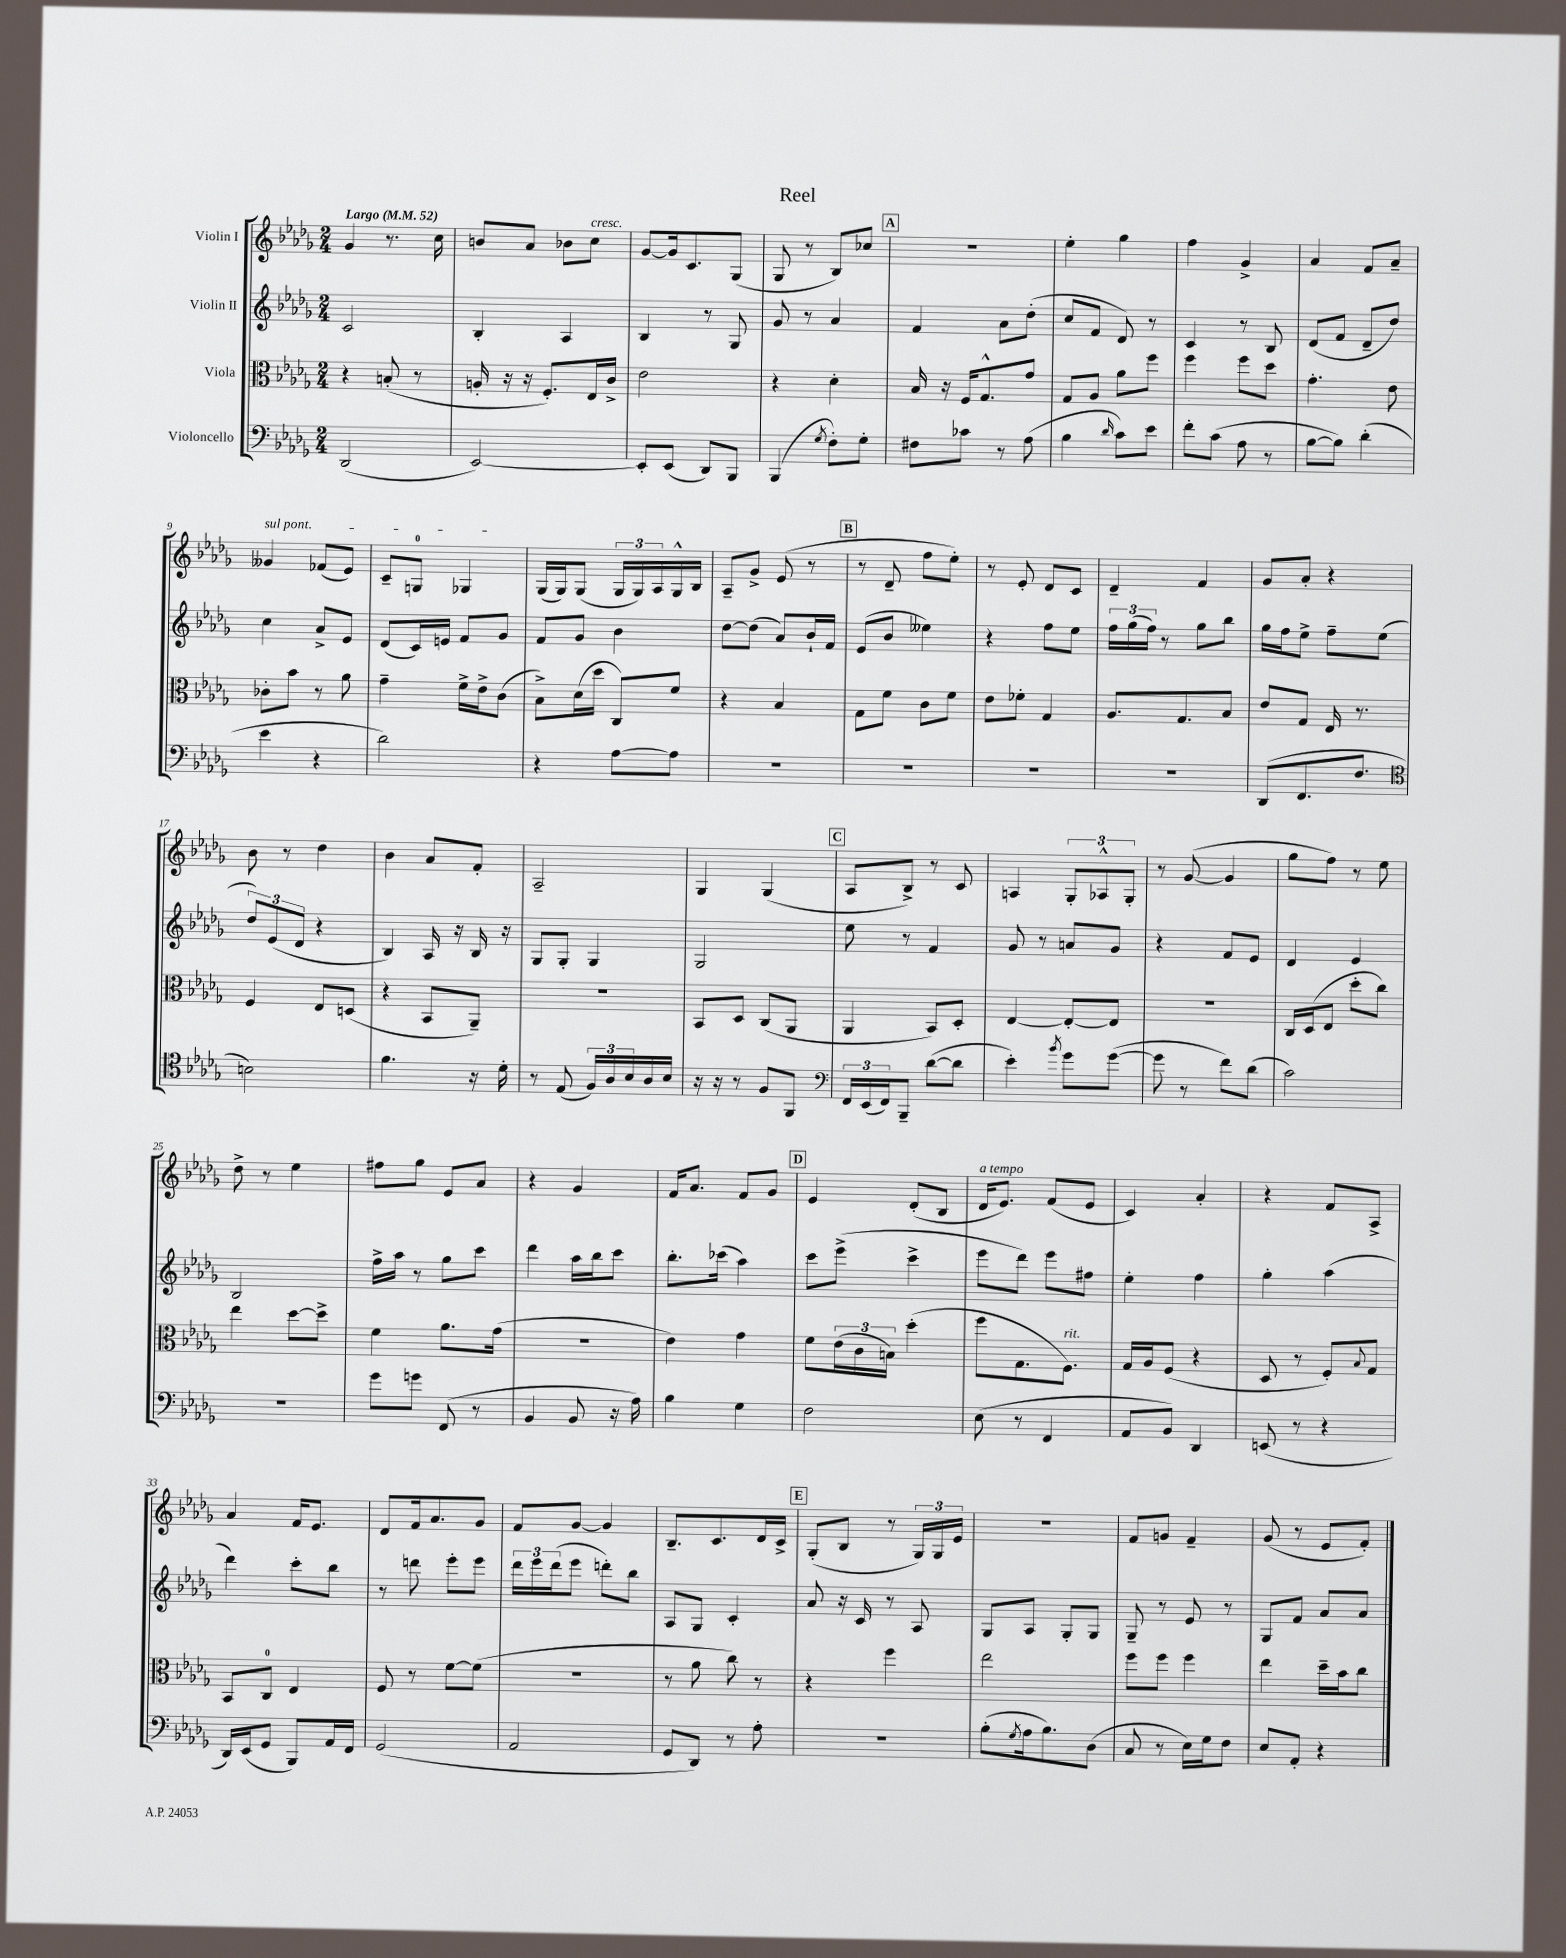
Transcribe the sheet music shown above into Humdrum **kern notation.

**kern	**kern	**kern	**kern
*staff4	*staff3	*staff2	*staff1
*clefF4	*clefC3	*clefG2	*clefG2
*k[b-e-a-d-g-]	*k[b-e-a-d-g-]	*k[b-e-a-d-g-]	*k[b-e-a-d-g-]
*M2/4	*M2/4	*M2/4	*M2/4
*MM52	*MM52	*MM52	*MM52
(2DD-/	4r	2c/	4g-/
.	(8B'/	.	8.r
.	8r	.	.
.	.	.	16cc\
=	=	=	=
[2EE-/)	16A'/	4B-'/	8b/L
.	16r	.	.
.	16r	.	8a-/J
.	8.F'/L)	.	.
.	.	4A-/	8b-\L
.	16E-/L	.	8cc\J
.	16c^/JJ	.	.
=	=	=	=
8EE-'/]L	2e-\	4B-/	[8g-/L
(8EE-/J	.	.	16g-/]k
.	.	.	8.c/
8DD-/L)	.	8r	.
8BBB-/J	.	8G-/	(8G-/J
=	=	=	=
(4BBB-/	4r	8g-/	8G-/
.	.	8r	8r
8qG-/	.	.	.
8F'\L)	4d-'\	4a-/	8B-/L)
8G-'\J	.	.	8cc-/J
=	=	=	=
8F#\L	16B-/	4f/	2r
.	16r	.	.
8c-\J	16F/LK	.	.
.	8.G-^^/	.	.
8r	.	8a-\L	.
(8A-\	8g-/J	(8dd-'\J	.
=	=	=	=
4B-\	8G-/L	8cc/L	4ee-'\
.	8A-/J	8f/J	.
16qqd-/	.	.	.
8c\L)	8a-\L	8d-/)	4gg-\
8e-\J	8ff\J	8r	.
=	=	=	=
8f'\L	4ff\	4c/	4ff\
(8c\J	.	.	.
8A-\	8ff\L	8r	4g-^/
8r	8dd-\J	8B-/	.
=	=	=	=
[8B-\L	4.g-'\	(8d-/L	4a-/
8B-\]J)	.	8f/J	.
(4d-'\	.	8d-~/L	8f/L
.	8e-\	8dd-/J)	8a-~/J
=	=	=	=
4e-\	8c-'\L	4cc\	4g--/
.	8b-\J	.	.
4r	8r	8a-^/L	(8f-/L
.	8a-\	8e-/J	8e-/J)
=	=	=	=
2d-\)	4g-~\	(8d-/L	8c~/L
.	.	16c/L)	8G/J
.	.	16e/JJ	.
.	16f^\LL	8f/L	4G-/
.	16e-^\J	.	.
.	(8c\J	8g-/J	.
=	=	=	=
4r	8B-^\L)	8f/L	(16G-/LL
.	.	.	16G-/J)
.	(16d-\L	8g-/J	(8G-/J
.	16dd-\JJ	.	.
[8A-\L	8C/L)	4b-\	24G-/LL
.	.	.	24G-/)
.	.	.	24A-/
8A-\]J	8f/J	.	16G-^^/
.	.	.	16B-/JJ
=	=	=	=
2r	4r	[8dd-\L	8A-~/L
.	.	(8dd-\]J	8g-^/J
.	4B-/	8a-/L)	(8e-/
.	.	16b-`/L	8r
.	.	16f/JJ	.
=	=	=	=
2r	8G-\L	(8e-/L	8r
.	8f\J	8b-/J	8d-~/
.	8c\L	4ee--\)	8ff\L
.	8f\J	.	8ee-'\J)
=	=	=	=
2r	8e-\L	4r	8r
.	8f-'\J	.	8e-'/
.	4G-/	8ff\L	8d-/L
.	.	8ee-\J	8c/J
=	=	=	=
2r	8.A-/L	24ff\LL	4d-~/
.	.	(24gg-\	.
.	.	24ff\JJ)	.
.	.	8r	.
.	8.G-/	.	.
.	.	8gg-\L	4f/
.	8B-/J	8bb-\J	.
=	=	=	=
(8DD-/L	8e-/L	16gg-\LL	8g-/L
.	.	16ff\J	.
8.FF/	8G-/J	8ee-^\J	8a-'/J
.	16E-/	8ff~\L	4r
8.F/J	8.r	.	.
.	.	(8ee-\J	.
=	=	=	=
*clefC4	*	*	*
2B\)	4F/	12dd-/L)	8b-\
.	.	(12e-/	.
.	.	.	8r
.	.	12d-/J	.
.	8E-/L	4r	4dd-\
.	(8D/J	.	.
=	=	=	=
4.f\	4r	4B-/)	4b-\
.	8BB-/L	16A-/	8a-/L
.	.	16r	.
16r	8AA-~/J)	16B-/	8f'/J
16d-'\	.	16r	.
=	=	=	=
8r	2r	8G-/L	2A-~/
(8E-/	.	8G-'/J	.
24F/LL)	.	4G-/	.
24A-/	.	.	.
24B-/	.	.	.
16A-/	.	.	.
16B-/JJ	.	.	.
=	=	=	=
16r	8BB-/L	2G-/	4G-/
16r	.	.	.
8r	8D-/J	.	.
8F/L	(8C/L	.	(4G-/
8FF/J	8AA-/J	.	.
=	=	=	=
*clefF4	*	*	*
24FF/LL	4AA-/	8ee-\	8A-/L
(24EE-/	.	.	.
24FF/J)	.	.	.
8BBB-~/J	.	8r	8B-^/J)
([8d-\L	8BB-/L)	4f/	8r
8d-\]J	8D-'/J	.	8c/
=	=	=	=
4e-'\)	[4E-/	8g-/	4A/
.	.	8r	.
8qb-/	.	.	.
8g-\L	8E-'/_L	8a/L	12G-'/L
.	.	.	12A-^^/
([8g-\J	8E-/]J	8g-/J	.
.	.	.	12G-'/J
=	=	=	=
8g-\]	2r	4r	8r
8r	.	.	([8g-/
8f\L)	.	8f/L	4g-/]
(8d-\J	.	8e-/J	.
=	=	=	=
2c\)	16C/LL	4d-/	8gg-\L
.	(16D-/J	.	.
.	8E-/J	.	8ff\J)
.	8dd-'\L	4e-/	8r
.	8cc\J)	.	8ee-\
=	=	=	=
2r	4ee-\	2B-/	8dd-^\
.	.	.	8r
.	[8dd-\L	.	4ee-\
.	8dd-^\]J	.	.
=	=	=	=
8g-\L	4f\	16ff^\LL	8ff#\L
.	.	16aa-\JJ	.
8g\J	.	8r	8gg-\J
(8FF/	8.a-\L	8gg-\L	8e-/L
8r	.	8ccc\J	8a-/J
.	(16g-\Jk	.	.
=	=	=	=
4BB-/	2r	4ddd-\	4r
8BB-/	.	16aa-\LL	4g-/
.	.	16bb-\J	.
16r	.	8ccc\J	.
16A-\)	.	.	.
=	=	=	=
4B-\	4e-\)	8.bb-'\L	16f/LK
.	.	.	8.a-/J
.	.	(16ccc-\Jk	.
4G-\	4g-\	4aa-\)	8f/L
.	.	.	8g-/J
=	=	=	=
2F\	8f\L	8ccc\L	4e-/
.	(24e-\L	(8eee-^\J	.
.	24c\	.	.
.	24B\JJ)	.	.
.	(4dd-'\	4ccc^\	(8d-'/L
.	.	.	8B-/J
=	=	=	=
(8E-\	8ff\L	8eee-\L	16d-/LK
.	.	.	8.e-/J)
8r	8.G-\	8ddd-\J)	.
4FF/	.	8eee-\L	(8f/L
.	8.F\J)	.	.
.	.	8ff#\J	8e-/J
=	=	=	=
8AA-/L	16G-/LL	4ee-'\	4c/)
.	16A-/J	.	.
8BB-/J)	(8F/J	.	.
4DD-/	4r	4ff\	4a-'/
=	=	=	=
(8EE/	8D-/	4gg-'\	4r
8r	8r	.	.
4r	8F'/L)	(4aa-\	8f/L
.	8qqB-/	.	.
.	8G-/J	.	8A-^/J
=	=	=	=
16DD-/LL)	8BB-/L	4ddd-\)	4a-/
(16EE-/J	.	.	.
8GG-/J	8C/J	.	.
8BBB-/L)	4E-/	8ccc'\L	16f/LK
.	.	.	8.e-/J
16AA-/L	.	8bb-\J	.
16FF/JJ	.	.	.
=	=	=	=
(2GG-/	8F/	8r	8d-/L
.	8r	8ddd\	16f/k
.	.	.	8.a-/
.	[8f\L	8eee-'\L	.
.	(8f\]J	8eee-\J	8g-/J
=	=	=	=
2AA-/	2r	24ddd-\LL	8f/L
.	.	24eee-\	.
.	.	(24ddd-\J	.
.	.	8eee-\J	[8g-/J
.	.	8ddd'\L)	4g-/]
.	.	8bb-\J	.
=	=	=	=
8GG-/L	8r	8A-/L	8.B-~/L
8DD-/J)	8a-\	8G-/J	.
.	.	.	8.c/
8r	8cc\)	4c'/	.
8A-'\	8r	.	16d-/L
.	.	.	16c^/JJ
=	=	=	=
2r	4r	8a-/	(8G-'/L
.	.	16r	8B-/J
.	.	16c/	.
.	4ff\	8r	8r
.	.	8A-/	24G-/LL)
.	.	.	24G-/
.	.	.	24e-/JJ
=	=	=	=
(8B-'\L	2ee-\	8G-/L	2r
8qG-/	.	.	.
16A-\k	.	8A-/J	.
8.B-\)	.	.	.
.	.	8G-'/L	.
(8D-\J	.	8G-/J	.
=	=	=	=
8C/	8ff\L	8G-~/	8f/L
8r	8ff\J	8r	8g/J
16E-\LL)	4ff\	8e-/	4f~/
16G-\J	.	.	.
8F\J	.	8r	.
=	=	=	=
8E-/L	4ee-\	8G-/L	(8g-/
8AA-'/J	.	8f/J	8r
4r	16dd-~\LL	8a-/L	8e-/L
.	16b-\J	.	.
.	8cc\J	8a-/J	8f'/J)
==	==	==	==
*-	*-	*-	*-
